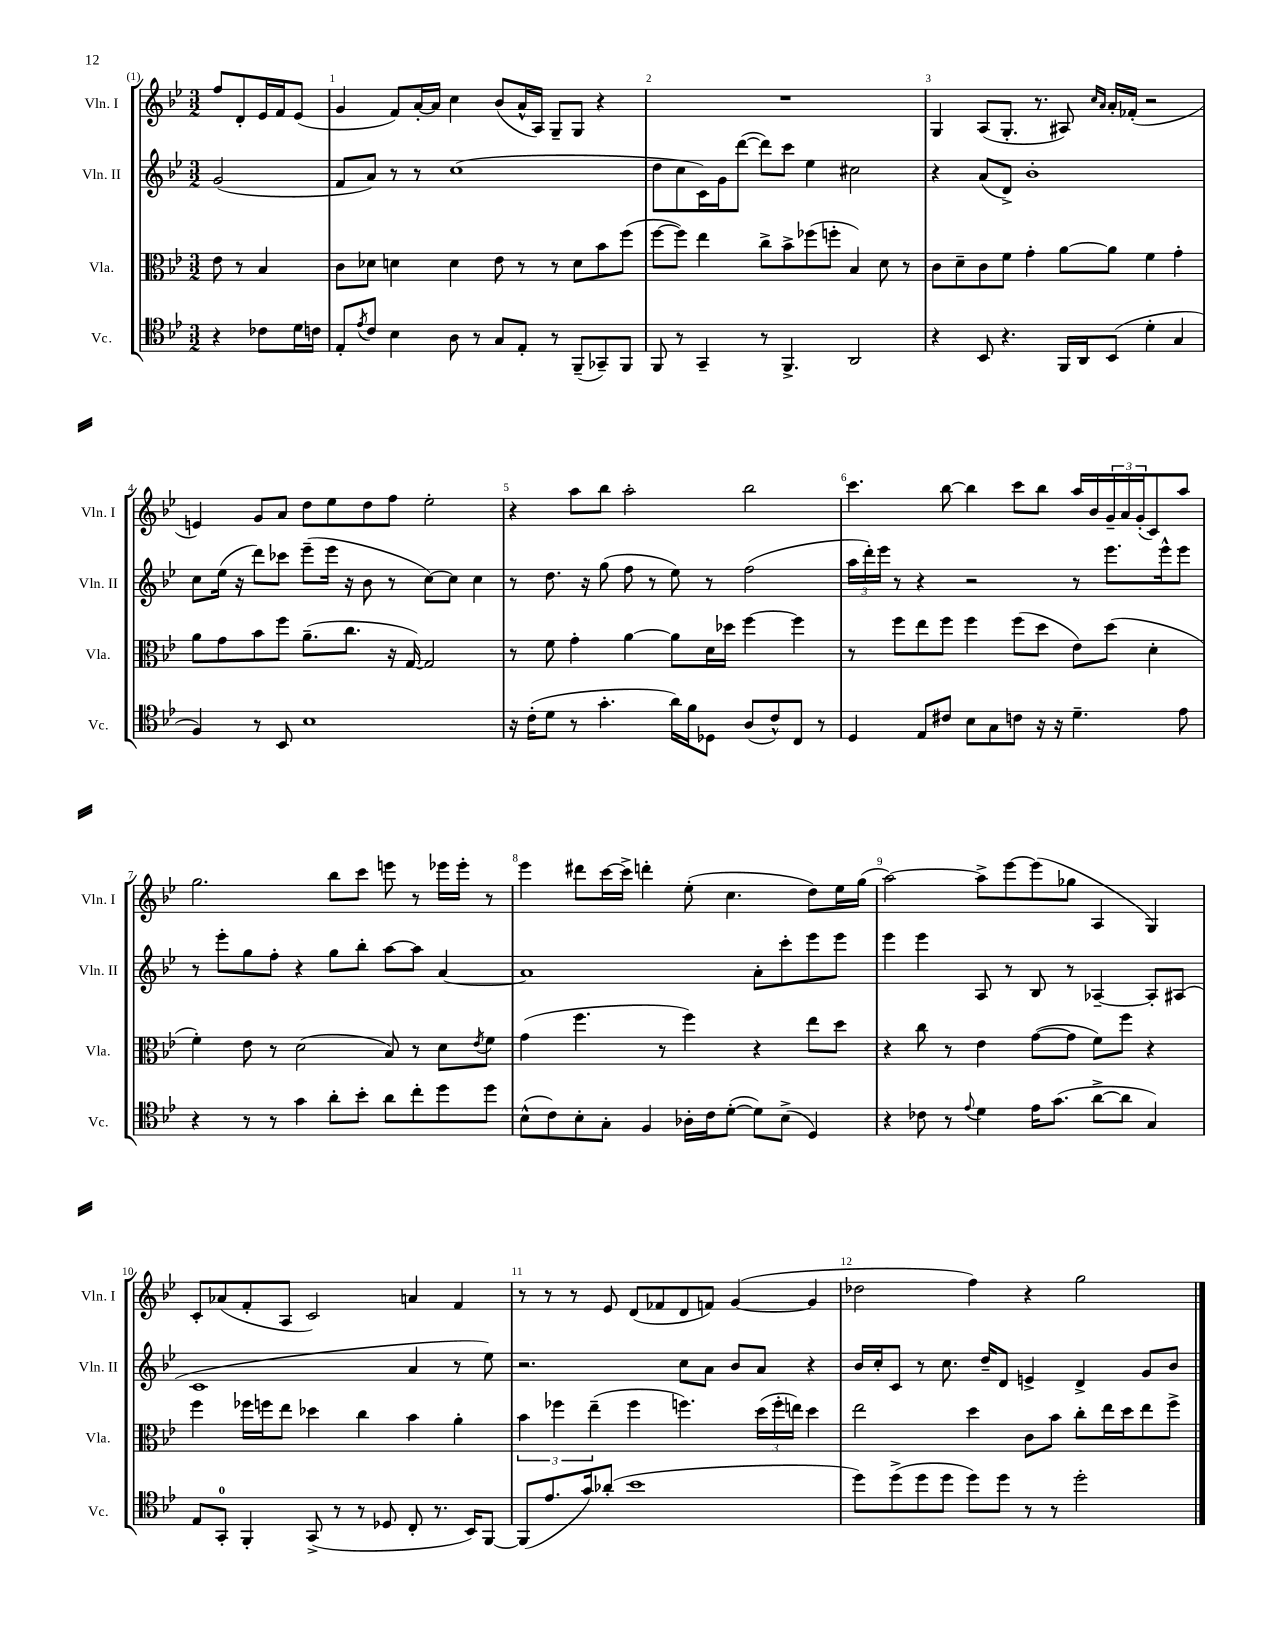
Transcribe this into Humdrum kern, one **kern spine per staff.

**kern	**kern	**kern	**kern
*staff4	*staff3	*staff2	*staff1
*clefC4	*clefC3	*clefG2	*clefG2
*k[b-e-]	*k[b-e-]	*k[b-e-]	*k[b-e-]
*M3/2	*M3/2	*M3/2	*M3/2
4r	8e-\	(2g/	8ff/L
.	8r	.	8d'/
8c-\L	4B-/	.	16e-/L
.	.	.	16f/J
16d\L	.	.	(8e-/J
16c\JJ	.	.	.
=	=	=	=
8E-'/L	8c\L	8f/L	4g/
8qe-/	.	.	.
8c/J	8d-\J	8a/J)	.
4B-\	4d\	8r	8f/L)
.	.	8r	[16a'/L
.	.	.	16a/]JJ
8A\	4d\	(1cc	4cc\
8r	.	.	.
8G/L	8e-\	.	(8b-/L
8E-'/J	8r	.	16a^^/L
.	.	.	16A/JJ)
8r	8r	.	8G~/L
(8FF~/L	8d\L	.	8G/J
8GG-~/)	8b-\	.	4r
8FF/J	(8ff\J	.	.
=	=	=	=
8FF/	[8ff\L	8dd\L	1.r
8r	8ff\]J)	8cc\	.
4GG~/	4ee-\	16c\L)	.
.	.	16g\J	.
.	.	([8ddd\J	.
8r	8cc^\L	8ddd\]L)	.
4.FF^/	8b-^\	8ccc\J	.
.	(8ff-\	4ee-\	.
.	8ff'\J	.	.
2AA/	4B-/)	2cc#\	.
.	8d\	.	.
.	8r	.	.
=	=	=	=
4r	8c\L	4r	4G/
.	8d~\	.	.
8BB-/	8c\	(8a/L	(8A/L
4.r	8f\J	8d^/J)	8.G'/J
.	4g'\	1b-'	.
.	.	.	8.r
16FF/LL	[8a\L	.	8A#/)
16AA/J	.	.	.
.	.	.	16qqcc/LL
.	.	.	16qqa/JJ
(8BB-/J	8a\]J	.	16a'/LL
.	.	.	(16f-'/JJ
4d'\	4f\	.	2r
4G/	4g'\	.	.
=	=	=	=
4F/)	8a\L	8cc\L	4e/)
.	8g\	(16ee-\Jk	.
.	.	16r	.
8r	8b-\	8ddd\L)	8g/L
8BB-/	8ff\J	8ccc-\J	8a/J
1B-	(8.a~\L	(8eee-~\L	8dd\L
.	.	16eee-\Jk	8ee-\
.	8.cc\J	16r	.
.	.	8b-\	8dd\
.	16r	8r	8ff\J
.	[16G/)	.	.
.	2G/]	[8cc\L)	2ee-'\
.	.	8cc\]J	.
.	.	4cc\	.
=	=	=	=
16r	8r	8r	4r
(16c'\LK	.	.	.
8d\J	8f\	8.dd\	.
8r	4g'\	.	8aa\L
.	.	16r	.
4.g'\	.	(8gg\	8bb-\J
.	[4a\	8ff\	2aa'\
.	.	8r	.
16a\LL)	8a\]L	8ee-\)	.
16f\J	.	.	.
8D-\J	16d\L	8r	.
.	16dd-\JJ	.	.
(8A/L	[4ff\	(2ff\	2bb-\
8c^^/)	.	.	.
8C/J	4ff\]	.	.
8r	.	.	.
=	=	=	=
4D/	8r	24aa\LL	4.ccc\
.	.	24ddd'\)	.
.	.	24eee-\JJ	.
.	8ff\L	8r	.
8E-/L	8ee-\	4r	.
8c#/J	8ff\J	.	[8bb-\
8B-\L	4ff\	2r	4bb-\]
8G\	.	.	.
8c\J	(8ff\L	.	8ccc\L
16r	8dd\J	.	8bb-\J
16r	.	.	.
4.d~\	8e-\L)	8r	16aa/LL
.	.	.	16b-/
.	(8dd\J	8.eee-\L	24g~/
.	.	.	24a/
.	.	.	(24g'/J
.	4d'\	.	8c/)
.	.	16eee-^^\k	.
8e-\	.	8eee-\J	8aa/J
=	=	=	=
4r	4f'\)	8r	2.gg\
.	.	8eee-'\L	.
8r	8e-\	8gg\	.
8r	8r	8ff'\J	.
4g\	(2d\	4r	.
8a'\L	.	8gg\L	8bb-\L
8b-'\J	.	8bb-'\J	8ccc\J
8a\L	8B-/)	[8aa\L	8eee\
8cc'\	8r	8aa\]J	8r
8dd\	8d\L	[4a/	16eee-\LL
.	.	.	16eee-'\JJ
.	8qe-/	.	.
8dd\J	8f\J	.	8r
=	=	=	=
(8B-^^\L	(4g\	1a]	4eee-\
8c\)	.	.	.
8B-'\	4.ff\	.	8ddd#\L
8G'\J	.	.	[16ccc\L
.	.	.	16ccc^\]JJ
4F/	.	.	4ddd'\
.	8r	.	.
16A-'\LL	4ff\)	.	(8ee-'\
16c\J	.	.	.
([8d'\J	.	.	4.cc\
8d\]L)	4r	8a'\L	.
(8B-^\J	.	8ccc'\	.
4D/)	8ee-\L	8eee-\	8dd\L)
.	8dd\J	8eee-\J	16ee-\L
.	.	.	(16gg\JJ
=	=	=	=
4r	4r	4eee-\	[2aa\)
8c-\	8cc\	4eee-\	.
8r	8r	.	.
8qqe-/	.	.	.
4d\	4e-\	8A/	8aa^\]L
.	.	8r	[8eee-\
16e-\LK	([8g\L	8B-/	(8eee-\]
(8.g\J	.	.	.
.	8g\]J	8r	8gg-\J
[8a^\L	8f\L)	[4A-~/	4A/
8a\]J	8ff\J	.	.
4G/)	4r	8A-'/]L	4G/)
.	.	(8A#/J	.
=	=	=	=
8E-/L	4ff\	1c	8c'/L
8GG'/J	.	.	(8a-/
4FF'/	16ff-\LL	.	8f'/
.	16ff\J	.	.
.	8ee-\J	.	8A/J
(8GG^/	4dd-\	.	2c/)
8r	.	.	.
8r	4cc\	.	.
8D-/	.	.	.
8C'/	4b-\	4a/	4a/
8.r	.	.	.
.	4a'\	8r	4f/
16BB-/LK)	.	.	.
[8FF/J	.	8ee-\)	.
=	=	=	=
(8FF/]L	6b-\	2.r	8r
8.e-/	.	.	8r
.	6ff-\	.	.
.	.	.	8r
16g/k)	.	.	.
.	(6ee-~\	.	.
(8a-'/J	.	.	8e-/
1b-	4ff-\	.	(8d/L
.	.	.	8f-/
.	4.ff\)	8cc\L	8d/
.	.	8a\J	8f/J)
.	.	8b-/L	([4g/
.	(24dd\LL	8a/J	.
.	24ff'\	.	.
.	24ee\JJ)	.	.
.	4dd\	4r	4g/]
=	=	=	=
8dd\L)	2ee-\	16b-/LL	2dd-\
.	.	16cc'/J	.
(8dd^\	.	8c/J	.
8dd\	.	8r	.
8dd\J	.	8.cc\	.
8dd\L)	4dd\	.	4ff\)
.	.	16dd~/LK	.
8dd\J	.	8d/J	.
8r	8c\L	4e^/	4r
8r	8b-\J	.	.
2dd'\	8cc'\L	4d^/	2gg\
.	16ee-\L	.	.
.	16dd\J	.	.
.	8ee-\	8g/L	.
.	8ff^\J	8b-/J	.
==	==	==	==
*-	*-	*-	*-
